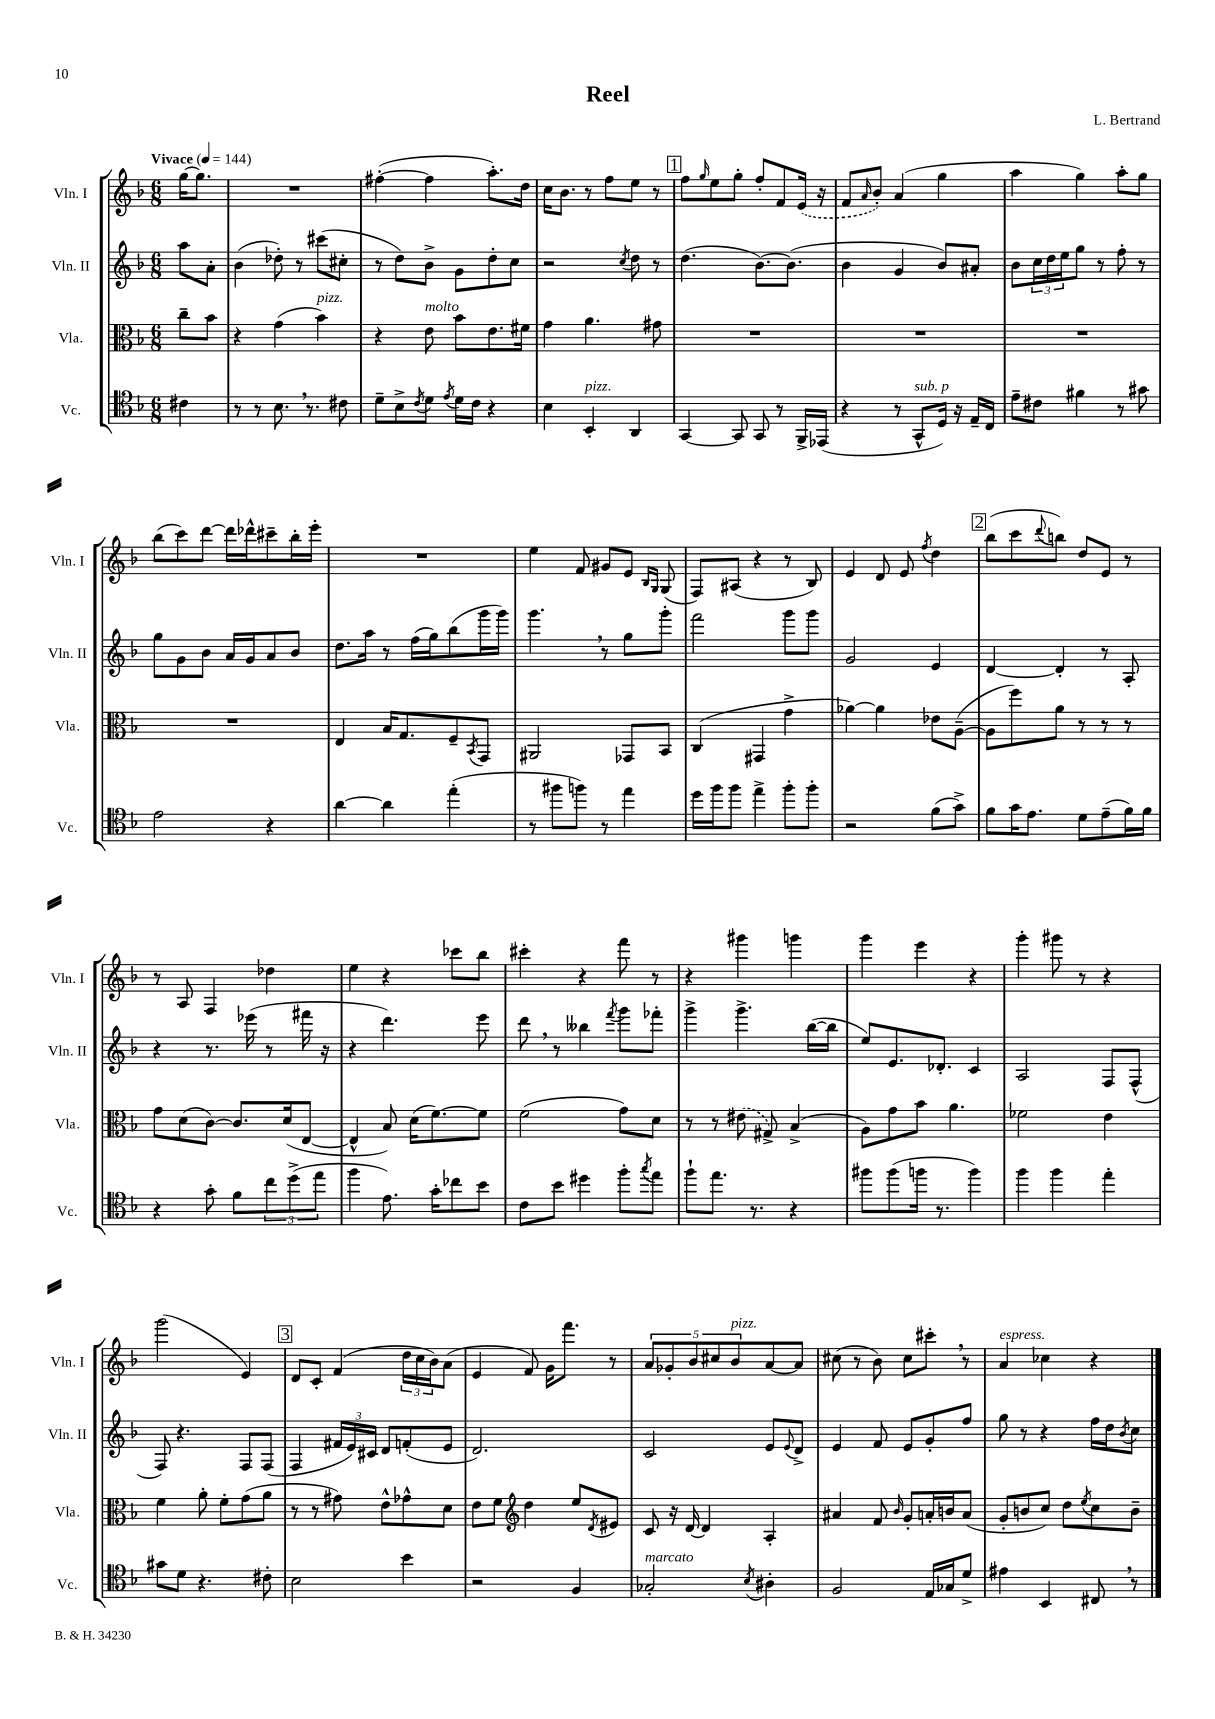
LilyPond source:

\header { title = "Reel" composer = "L. Bertrand" }
<<
\new StaffGroup <<
\new Staff = "s0" \with { instrumentName = "Vln. I" shortInstrumentName = "Vln. I" } {
    \clef treble \key f \major \numericTimeSignature \time 6/8 \partial 4 \tempo "Vivace" 4 = 144
    g''16~ g''8. |
    R2. |
    fis''4~-.( fis''4 a''8.-.) d''16 |
    c''16 bes'8. r8 f''8 e''8 r8 |
    \mark \markup { \box "1" } f''8 \grace { g''16 } e''8 g''8-. f''8-. f'8 \once \slurDashed e'16( r16 |
    f'8 \grace { a'16 } bes'8-.) a'4( g''4 |
    a''4 g''4) a''8-. g''8 |
    bes''8( c'''8) d'''8~ d'''16 des'''16-^ cis'''8-- bes''16-. e'''16-. |
    R2. |
    e''4 f'8 gis'8 e'8 \grace { bes16 g16 } g8( |
    f8) ais8( r4 r8 bes8) |
    e'4 d'8 e'8 \acciaccatura { f''8 } d''4 |
    \mark \markup { \box "2" } bes''8( c'''8 \appoggiatura { d'''8 } b''8) d''8 e'8 r8 |
    r8 a8 f4 des''4 |
    e''4 r4 ces'''8 bes''8 |
    cis'''4-. r4 f'''8 r8 |
    r4 gis'''4 g'''4 |
    g'''4 e'''4 r4 |
    g'''4-. gis'''8 r8 r4 |
    g'''2( e'4) |
    \mark \markup { \box "3" } d'8 c'8-. f'4( \tuplet 3/2 { d''16 c''16 bes'16) } a'8( |
    e'4 f'8) g'16 f'''8. r8 |
    \tuplet 5/4 { a'8 ges'8-. bes'8 cis''8 bes'8^\markup { \italic "pizz." } } a'8~ a'8 |
    cis''8( r8 bes'8) cis''8 cis'''8-. \breathe r8 |
    a'4^\markup { \italic "espress." } ces''4 r4 \bar "|." |
}
\new Staff = "s1" \with { instrumentName = "Vln. II" shortInstrumentName = "Vln. II" } {
    \clef treble \key f \major \numericTimeSignature \time 6/8 \partial 4
    a''8 a'8-. |
    bes'4( des''8-.) r8 cis'''8( cis''8-. |
    r8 d''8) bes'8-> g'8 d''8-. c''8 |
    r2 \acciaccatura { c''8 } d''8 r8 |
    \mark \markup { \box "1" } d''4.( bes'8.~) bes'8.( |
    bes'4 g'4 bes'8) ais'8-. |
    bes'8 \tuplet 3/2 { c''16 d''16 e''16 } g''8 r8 f''8-. r8 |
    g''8 g'8 bes'8 a'16 g'16 a'8 bes'8 |
    d''8. a''16 r8 f''16( g''16) bes''8( g'''16 g'''16) |
    g'''4. \breathe r8 g''8 g'''8-. |
    f'''2 g'''8 g'''8 |
    g'2 e'4 |
    \mark \markup { \box "2" } d'4~ d'4-. r8 a8-. |
    r4 r8. ees'''16( r8 fis'''16 r16 |
    r4 d'''4.) e'''8 |
    d'''8 \breathe r8 beses''4 \acciaccatura { f'''8 } g'''8 fes'''8-. |
    g'''4-> g'''4.-> bes''16~( bes''16 |
    e''8) e'8. des'8.-. c'4 |
    a2 f8 f8-^( |
    f8) r4. f8 f8( |
    \mark \markup { \box "3" } f4 \tuplet 3/2 { fis'16 e'16) cis'16 } d'8 f'8-.( e'8 |
    d'2.) |
    c'2 e'8 \appoggiatura { e'8 } d'8-> |
    e'4 f'8 e'8 g'8-. f''8 |
    g''8 r8 r4 f''16 d''16 \acciaccatura { bes'8 } c''8 \bar "|." |
}
\new Staff = "s2" \with { instrumentName = "Vla." shortInstrumentName = "Vla." } {
    \clef alto \key f \major \numericTimeSignature \time 6/8 \partial 4
    c''8-- bes'8 |
    r4 g'4( bes'4^\markup { \italic "pizz." }) |
    r4 e'8^\markup { \italic "molto" } bes'8 e'8. fis'16 |
    g'4 a'4. gis'8 |
    \mark \markup { \box "1" } R2. |
    R2. |
    R2. |
    R2. |
    e4 bes16 g8. f8-- \acciaccatura { bes,8 } g,8 |
    ais,2 ges,8 bes,8 |
    c4( gis,4 g'4-> |
    aes'4~) aes'4 ees'8 a8~--( |
    \mark \markup { \box "2" } a8 f''8) a'8 r8 r8 r8 |
    g'8 d'8( c'8~) c'8. d'16( e8~ |
    e4-^ bes8) d'16( f'8.~) f'8 |
    f'2( g'8) d'8 |
    r8 r8 \once \slurDashed eis'8( gis8->) bes4->( |
    a8) g'8 bes'8 a'4. |
    fes'2 e'4 |
    f'4 a'8-. f'8-. g'8( a'8 |
    \mark \markup { \box "3" } r8 r8 gis'8) e'8-^ ges'8-^ d'8 |
    e'8 f'8 \clef treble d''4 e''8 \acciaccatura { d'8 } eis'8 |
    c'8 r16 d'16~ d'4 a4-. |
    ais'4 f'8 \grace { bes'16 } g'8-. a'16-. b'16 a'8( |
    g'8-. b'8 c''8) d''8 \acciaccatura { e''8 } c''8 b'8-- \bar "|." |
}
\new Staff = "s3" \with { instrumentName = "Vc." shortInstrumentName = "Vc." } {
    \clef tenor \key f \major \numericTimeSignature \time 6/8 \partial 4
    cis'4 |
    r8 r8 bes8. \breathe r8. cis'8 |
    d'8-- bes8-> \acciaccatura { c'8 } d'8 \acciaccatura { e'8 } d'16 c'16 r4 |
    bes4 bes,4-.^\markup { \italic "pizz." } a,4 |
    \mark \markup { \box "1" } g,4~ g,8 g,8 r8 f,16-> ees,16( |
    r4 r8 g,8-^^\markup { \italic "sub. p" } d16) r16 e16-- c16 |
    e'8-- cis'8 fis'4 r8 gis'8 |
    e'2 r4 |
    a'4~ a'4 e''4-.( |
    r8 fis''8 f''8) r8 e''4 |
    d''16 f''16 f''8 e''4-> f''8-. f''8-. |
    r2 f'8( g'8->) |
    \mark \markup { \box "2" } f'8 g'16 e'8. d'8 e'8--( f'16) f'16 |
    r4 g'8-. f'8 \tuplet 3/2 { c''8 d''8->( e''8 } |
    f''4 e'8.) g'16-. ces''8 bes'8 |
    c'8 bes'8 dis''4 f''8-. \acciaccatura { g''8 } e''8 |
    f''8-! e''8. r8. r4 |
    fis''8 fis''8( f''16 r8. f''4) |
    f''4 f''4 e''4-. |
    gis'8 d'8 r4. cis'8-. |
    \mark \markup { \box "3" } bes2 bes'4 |
    r2 f4 |
    ges2-.^\markup { \italic "marcato" } \acciaccatura { bes8 } ais4-. |
    f2 e16 ges16 d'8-> |
    eis'4 bes,4 cis8 \breathe r8 \bar "|." |
}
>>
>>
\layout { \context { \Score \remove "Bar_number_engraver" } }
